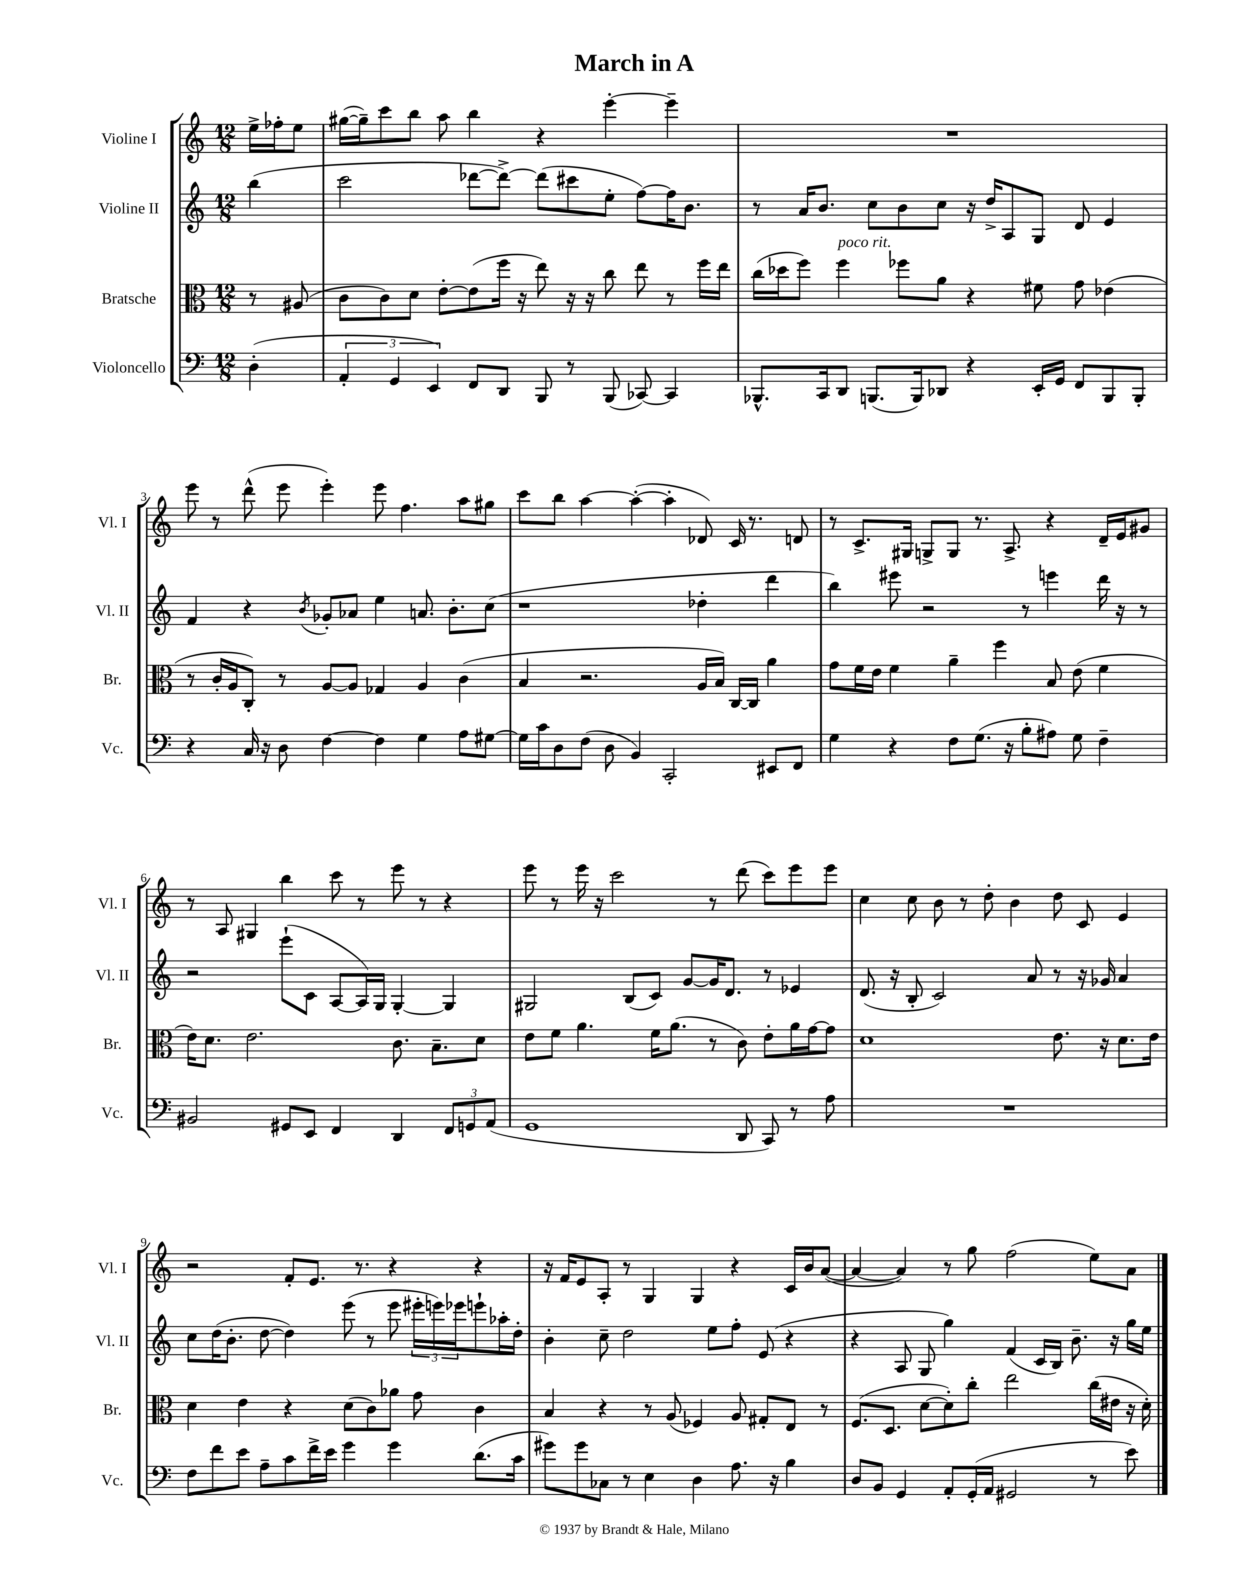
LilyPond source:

\header { title = "March in A" }
<<
\new StaffGroup <<
\new Staff = "s0" \with { instrumentName = "Violine I" shortInstrumentName = "Vl. I" } {
    \clef treble \key c \major \numericTimeSignature \time 12/8 \partial 4
    e''16-> fes''16-. e''8 |
    gis''16~( gis''16--) c'''8 b''8 a''8 b''4 r4 e'''4~-. e'''4-- |
    R1. |
    e'''8 r8 d'''8-^( e'''8 e'''4-.) e'''8 f''4. a''8 gis''8 |
    c'''8 b''8 a''4~ a''4~-.( a''4-. des'8) c'16 r8. d'8 |
    r8 c'8.-> gis16 g8-> g8 r8. a8.-> r4 d'16-- e'16 gis'8 |
    r8 a8 gis4 b''4 c'''8 r8 e'''8 r8 r4 |
    e'''8 r8 e'''16 r16 c'''2 r8 d'''8( c'''8) e'''8 e'''8 |
    c''4 c''8 b'8 r8 d''8-. b'4 d''8 c'8 e'4 |
    r2 f'8-. e'8. r8. r4 r4 |
    r16 f'16 e'8 a8-. r8 g4 g4 r4 c'16 b'16 a'8~( |
    a'4~ a'4) r8 g''8 f''2( e''8) a'8 \bar "|." |
}
\new Staff = "s1" \with { instrumentName = "Violine II" shortInstrumentName = "Vl. II" } {
    \clef treble \key c \major \numericTimeSignature \time 12/8 \partial 4
    b''4( |
    c'''2 des'''8~ des'''8~->) des'''8( cis'''8 e''8-. f''8~) f''16 b'8. |
    r8 a'16 b'8. c''8 b'8 c''8 r16 d''16-> a8 g8 d'8 e'4 |
    f'4 r4 \acciaccatura { b'8 } ges'8-. aes'8 e''4 a'8. b'8.-. c''8( |
    r1 des''4-. d'''4 |
    b''4) eis'''8 r2 r8 e'''4 d'''16 r16 r8 |
    r2 e'''8-!( c'8 a8~ a16) g16 g4~-. g4 |
    gis2 b8( c'8) g'8~ g'16 d'8. r8 ees'4 |
    d'8.( r16 b8-. c'2) a'8 r8 r16 ges'16 a'4 |
    c''8 d''16( b'8.-. d''8~ d''4) e'''8( r8 e'''8 \tuplet 3/2 { eis'''16-. e'''16) ees'''16 } e'''8-! aes''16-. d''16-. |
    b'4-. c''8-- d''2 e''8 f''8-. e'8( r4 |
    r4 a8 g8 g''4) f'4( c'16 b16) b'8.-- r16 g''16 e''16 \bar "|." |
}
\new Staff = "s2" \with { instrumentName = "Bratsche" shortInstrumentName = "Br." } {
    \clef alto \key c \major \numericTimeSignature \time 12/8 \partial 4
    r8 ais8( |
    c'8 c'8) d'8 e'8~-. e'8( f''16 r16 e''8) r16 r16 c''8 e''8 r8 f''16 e''16 |
    c''16( des''16 f''8) f''4^\markup { \italic "poco rit." } fes''8 a'8 r4 fis'8 g'8 ees'4( |
    r8 c'16-. a16 c8-.) r8 a8~ a8 ges4 a4 c'4( |
    b4 r2. a16 b16) c16~ c16 a'4 |
    g'8 f'16 e'16 f'4 a'4-- f''4 b8 e'8( f'4 |
    e'16) d'8. e'2. c'8. b8.-- d'8 |
    e'8 f'8 a'4. f'16 a'8.( r8 c'8) e'8-. a'16 g'16~ g'8 |
    d'1 e'8. r16 d'8. e'16 |
    d'4 e'4 r4 d'8( c'8) aes'8 g'8 c'4 |
    b4 r4 r8 a8( fes4) a8 gis8-. e8 r8 |
    f8.( d8. d'8~ d'8-.) c''8-. e''2 c''16( eis'16 r16 d'16-.) \bar "|." |
}
\new Staff = "s3" \with { instrumentName = "Violoncello" shortInstrumentName = "Vc." } {
    \clef bass \key c \major \numericTimeSignature \time 12/8 \partial 4
    d4-.( |
    \tuplet 3/2 { a,4-. g,4 e,4) } f,8 d,8 b,,8 r8 b,,8( ces,8~) ces,4 |
    bes,,8.-^ c,16 d,8 b,,8.( b,,16) des,8 r4 e,16-. g,16 f,8 b,,8 b,,8-. |
    r4 c16 r16 d8 f4~ f4 g4 a8 gis8~ |
    gis16 c'16 d8 f8( d8 b,4) c,2-. eis,8 f,8 |
    g4 r4 f8 g8.( r16 b8-. ais8) g8 f4-- |
    bis,2 gis,8 e,8 f,4 d,4 \tuplet 3/2 { f,8 g,8 a,8( } |
    g,1 d,8 c,8) r8 a8 |
    R1. |
    f8 f'8 e'8 a8-- c'8 f'16-> e'16 g'4 g'4 d'8.( c'16 |
    gis'8) gis'8 ces8 r8 e4 d4 a8. r16 b4 |
    d8 b,8 g,4 a,8-. g,16-.( a,16 gis,2 r8 e'8) \bar "|." |
}
>>
>>
